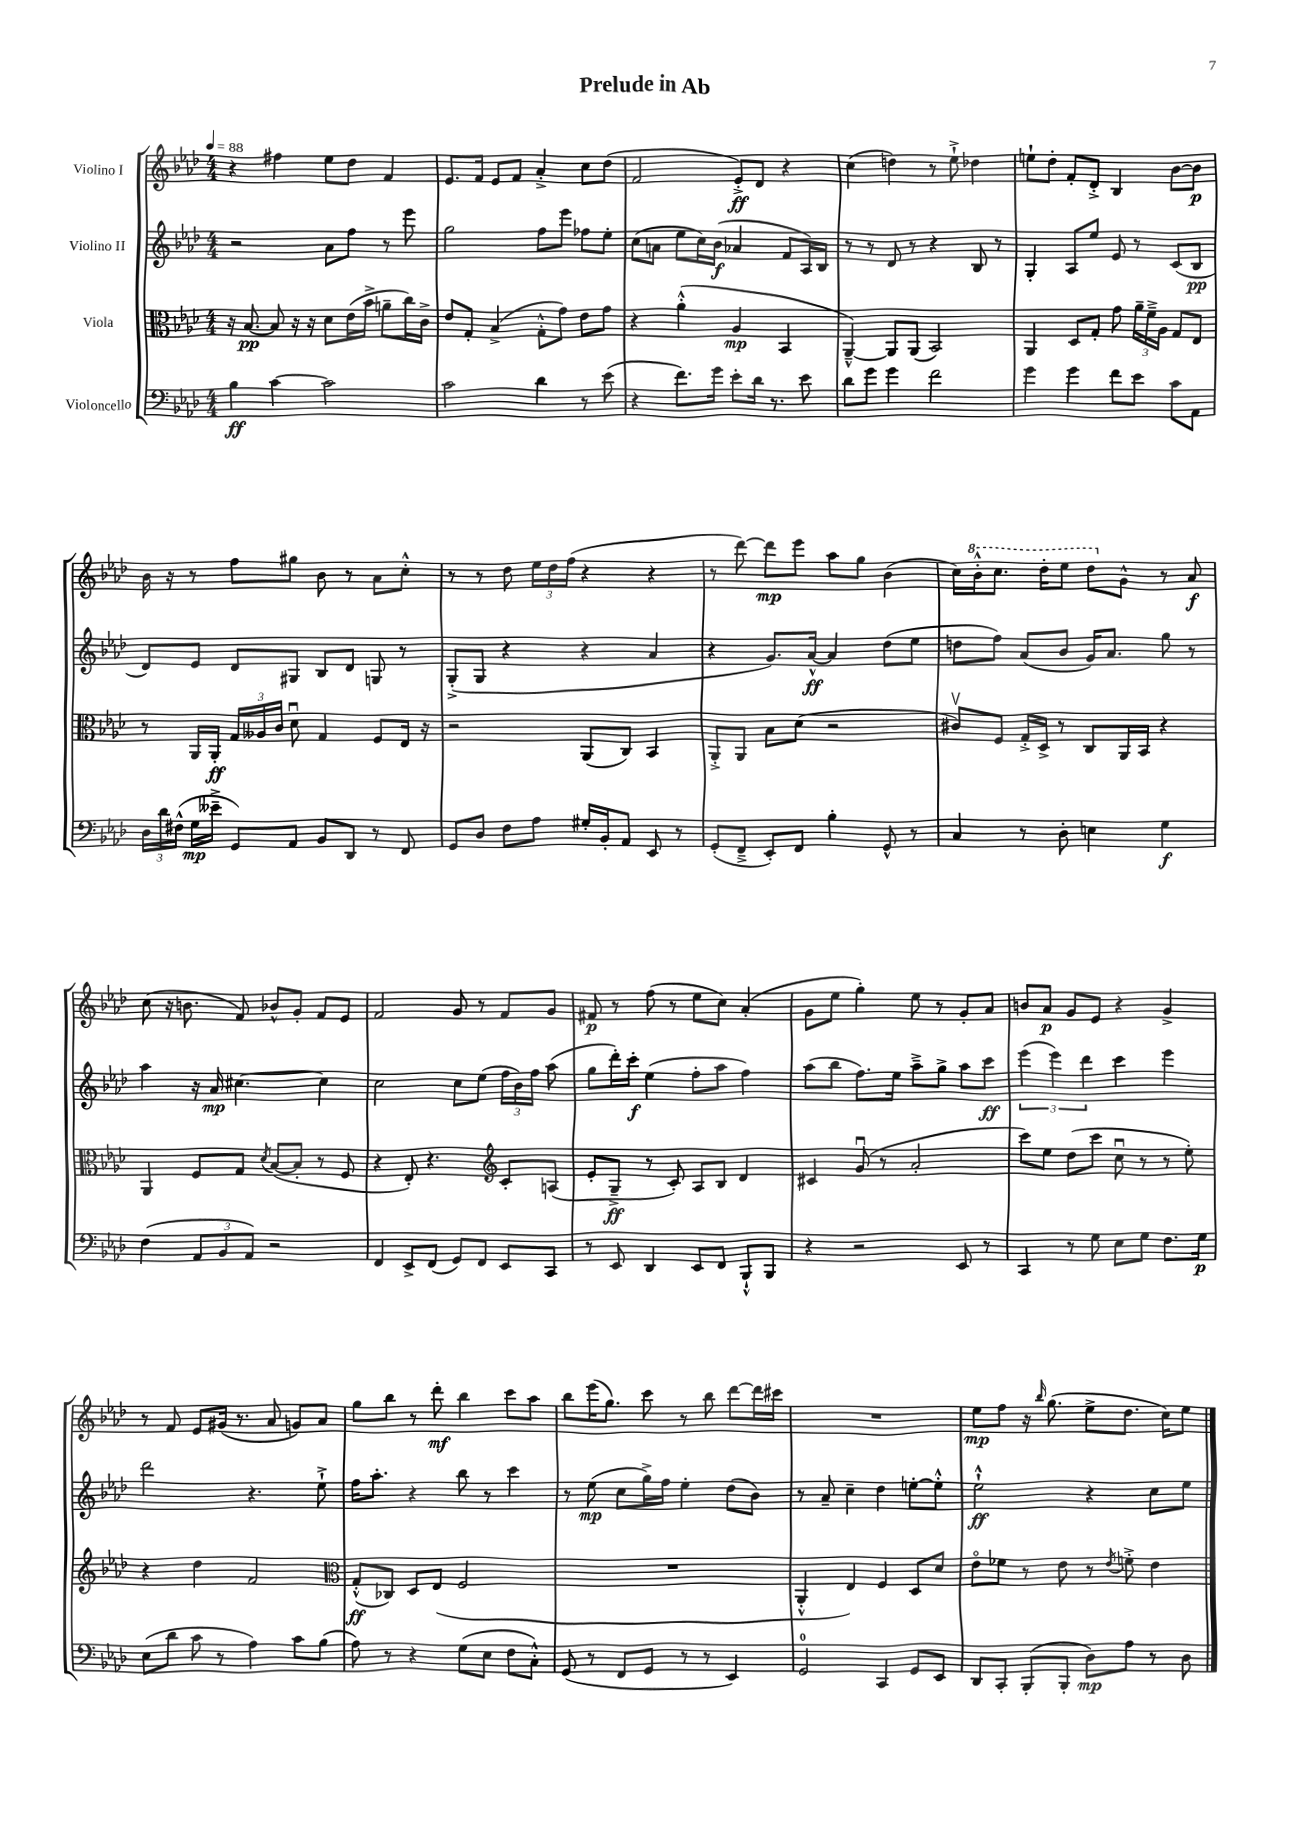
\header { title = "Prelude in Ab" }
<<
\new StaffGroup <<
\new Staff = "s0" \with { instrumentName = "Violino I" } {
    \clef treble \key aes \major \numericTimeSignature \time 4/4 \tempo 4 = 88
    \autoBeamOff r4 fis''4 ees''8[ des''8] f'4 |
    ees'8.[ f'16] ees'8[ f'8] aes'4-.-> c''8[ des''8]( |
    f'2 ees'8[-.->\ff) des'8] r4 |
    c''4( d''4) r8 ees''8-!-> des''4 |
    e''8[-! des''8]-. f'8[-. des'8]-.-> bes4 bes'8[~ bes'8]\p |
    bes'16 r16 r8 f''8[ gis''8] bes'8 r8 aes'8[ c''8]-.-^ |
    r8 r8 des''8 \tuplet 3/2 { ees''16[ des''16 f''16]( } r4 r4 |
    r8 des'''8~) des'''8[\mp ees'''8] aes''8[ g''8] bes'4( |
    c''16[) \ottava #1 bes''16-.-^ c'''8.] des'''16[-. ees'''8] des'''8[ \ottava #0 g'8]-^ r8 aes'8\f |
    c''8( r16 b'8. f'8) bes'8[-^ g'8]-. f'8[ ees'8] |
    f'2 g'8 r8 f'8[ g'8] |
    fis'8\p r8 f''8( r8 ees''8[ c''8]) aes'4-.( |
    g'8[ ees''8] g''4-.) ees''8 r8 g'8[-. aes'8] |
    b'8[ aes'8]\p g'8[ ees'8] r4 g'4-> |
    r8 f'8 ees'8[ gis'16]( r8. aes'8 g'8[) aes'8] |
    g''8[ bes''8] r8 des'''8-.\mf bes''4 c'''8[ aes''8] |
    bes''8[ ees'''16( g''8.]) c'''8 r8 bes''8 des'''8[~ des'''16 cis'''16] |
    R1 |
    ees''8[\mp f''8] r16 \grace { bes''16 } g''8.( ees''8[-> des''8.] c''16[) ees''8] \bar "|." |
}
\new Staff = "s1" \with { instrumentName = "Violino II" } {
    \clef treble \key aes \major \numericTimeSignature \time 4/4
    \autoBeamOff r2 aes'8[ f''8] r8 ees'''8 |
    g''2 f''8[ ees'''8] fes''8[ ees''8]-. |
    c''8[( a'8] ees''8[ c''16) bes'16]\f( aes'4 f'8[ aes16) bes16] |
    r8 r8 des'8 r8 r4 bes8 r8 |
    g4-. aes8[ ees''8] ees'8 r8 c'8[( bes8]\pp |
    des'8[) ees'8] des'8[ gis8] bes8[ des'8] g8 r8 |
    g8[-.->( g8] r4 r4 aes'4 |
    r4 g'8.[) aes'16]~-^\ff aes'4 des''8[( ees''8] |
    d''8[ f''8]) aes'8[( bes'8] g'16[) aes'8.] g''8 r8 |
    aes''4 r16 aes'16\mp cis''4.~ cis''4 |
    c''2 c''8[ ees''8]( \tuplet 3/2 { f''16[ bes'16) f''16] } aes''8( |
    g''8[ des'''16-.) c'''16]-.\f ees''4( f''8[-. aes''8] f''4) |
    aes''8[( bes''8] f''8.[) ees''16] aes''8[---> g''8]-> aes''8[ c'''8]\ff |
    \tuplet 3/2 { ees'''4( ees'''4) des'''4 } c'''4 ees'''4 |
    des'''2 r4. ees''8-!-> |
    f''16[ aes''8.]-. r4 bes''8 r8 c'''4 |
    r8 ees''8\mp( c''8[ g''16->) f''16] ees''4-. des''8[( bes'8]) |
    r8 aes'8-- c''4-- des''4 e''8[~-. e''8]-.-^ |
    ees''2-!-^\ff r4 c''8[ ees''8] \bar "|." |
}
\new Staff = "s2" \with { instrumentName = "Viola" } {
    \clef alto \key aes \major \numericTimeSignature \time 4/4
    \autoBeamOff r16 bes8.~\pp bes8 r16 r16 des'8[ ees'16( bes'16]-> a'8[-- c''16) c'16]-> |
    ees'8[ g8]-. bes4->( g8[-.-^ g'8]) ees'8[ g'8] |
    r4 aes'4-.-^( aes4\mp bes,4 |
    aes,4~---^) aes,8[ aes,8]( bes,2) |
    aes,4 des8[ g8]-. g'8 \tuplet 3/2 { aes'16[-- f'16---> aes16] } g8[ ees8] |
    r8 aes,16[ aes,16]-.\ff \tuplet 3/2 { g16[ aeses16 c'16] } des'8\downbow g4 f8[ ees16] r16 |
    r2 aes,8[( c8]) bes,4 |
    aes,8[-.-> aes,8] bes8[ des'8]( r2 |
    cis'8[\upbow) f8] g16[-.-> des16]-> r8 c8[ aes,16 bes,16] r4 |
    aes,4 f8[ g8] \acciaccatura { des'8 } bes8[~( bes8]-. r8 f8 |
    r4 ees8-.) r4. \clef treble c'8[-. a8]( |
    ees'8[-. g8]--->\ff r8 c'8-.) aes8[ bes8] des'4 |
    cis'4 g'8\downbow( r8 aes'2-. |
    c'''8[) ees''8] des''8[( c'''8] c''8\downbow r8 r8 ees''8-.) |
    r4 des''4 f'2 |
    \clef alto g8[-.-^\ff( ces8]) des8[ ees8]( f2 |
    R1 |
    aes,4-.-^ ees4) f4 des8[ des'8] |
    ees'8[\flageolet fes'8] r8 ees'8 r8 \acciaccatura { ees'8 } f'8-.-> ees'4 \bar "|." |
}
\new Staff = "s3" \with { instrumentName = "Violoncello" } {
    \clef bass \key aes \major \numericTimeSignature \time 4/4
    \autoBeamOff bes4\ff c'4~ c'2 |
    c'2 des'4 r8 ees'8( |
    r4 f'8.[) g'16] ees'8[-. des'16] r8. ees'8 |
    des'8[ g'8] g'4 f'2 |
    g'4 g'4 f'8[ ees'8] c'8[ aes,8] |
    \tuplet 3/2 { des16[ des'16 fis16]-^( } g16[\mp eeses'16]---> g,8[) aes,8] bes,8[ des,8] r8 f,8 |
    g,8[ des8] f8[ aes8] gis16[-. bes,16-. aes,8] ees,8 r8 |
    g,8[-.( f,8]---> ees,8[-.) f,8] bes4-. g,8-^ r8 |
    c4 r8 des8-. e4 g4\f |
    f4( \tuplet 3/2 { aes,8[ bes,8 aes,8]) } r2 |
    f,4 ees,8[-> f,8]( g,8[) f,8] ees,8[ c,8] |
    r8 ees,8 des,4 ees,8[ f,8] bes,,8[-!-^ bes,,8] |
    r4 r2 ees,8 r8 |
    c,4 r8 g8 ees8[ g8] f8.[ g16]\p |
    ees8[( des'8] c'8 r8 aes4) c'8[ bes8]( |
    aes8) r8 r4 g8[( ees8] f8[ c8]-.-^) |
    g,8( r8 f,8[ g,8] r8 r8 ees,4) |
    g,2-0 c,4 g,8[ ees,8] |
    des,8[ c,8]-. bes,,8[-.( bes,,8]-. des8[\mp) aes8] r8 des8 \bar "|." |
}
>>
>>
\layout { \context { \Score \remove "Bar_number_engraver" } }
